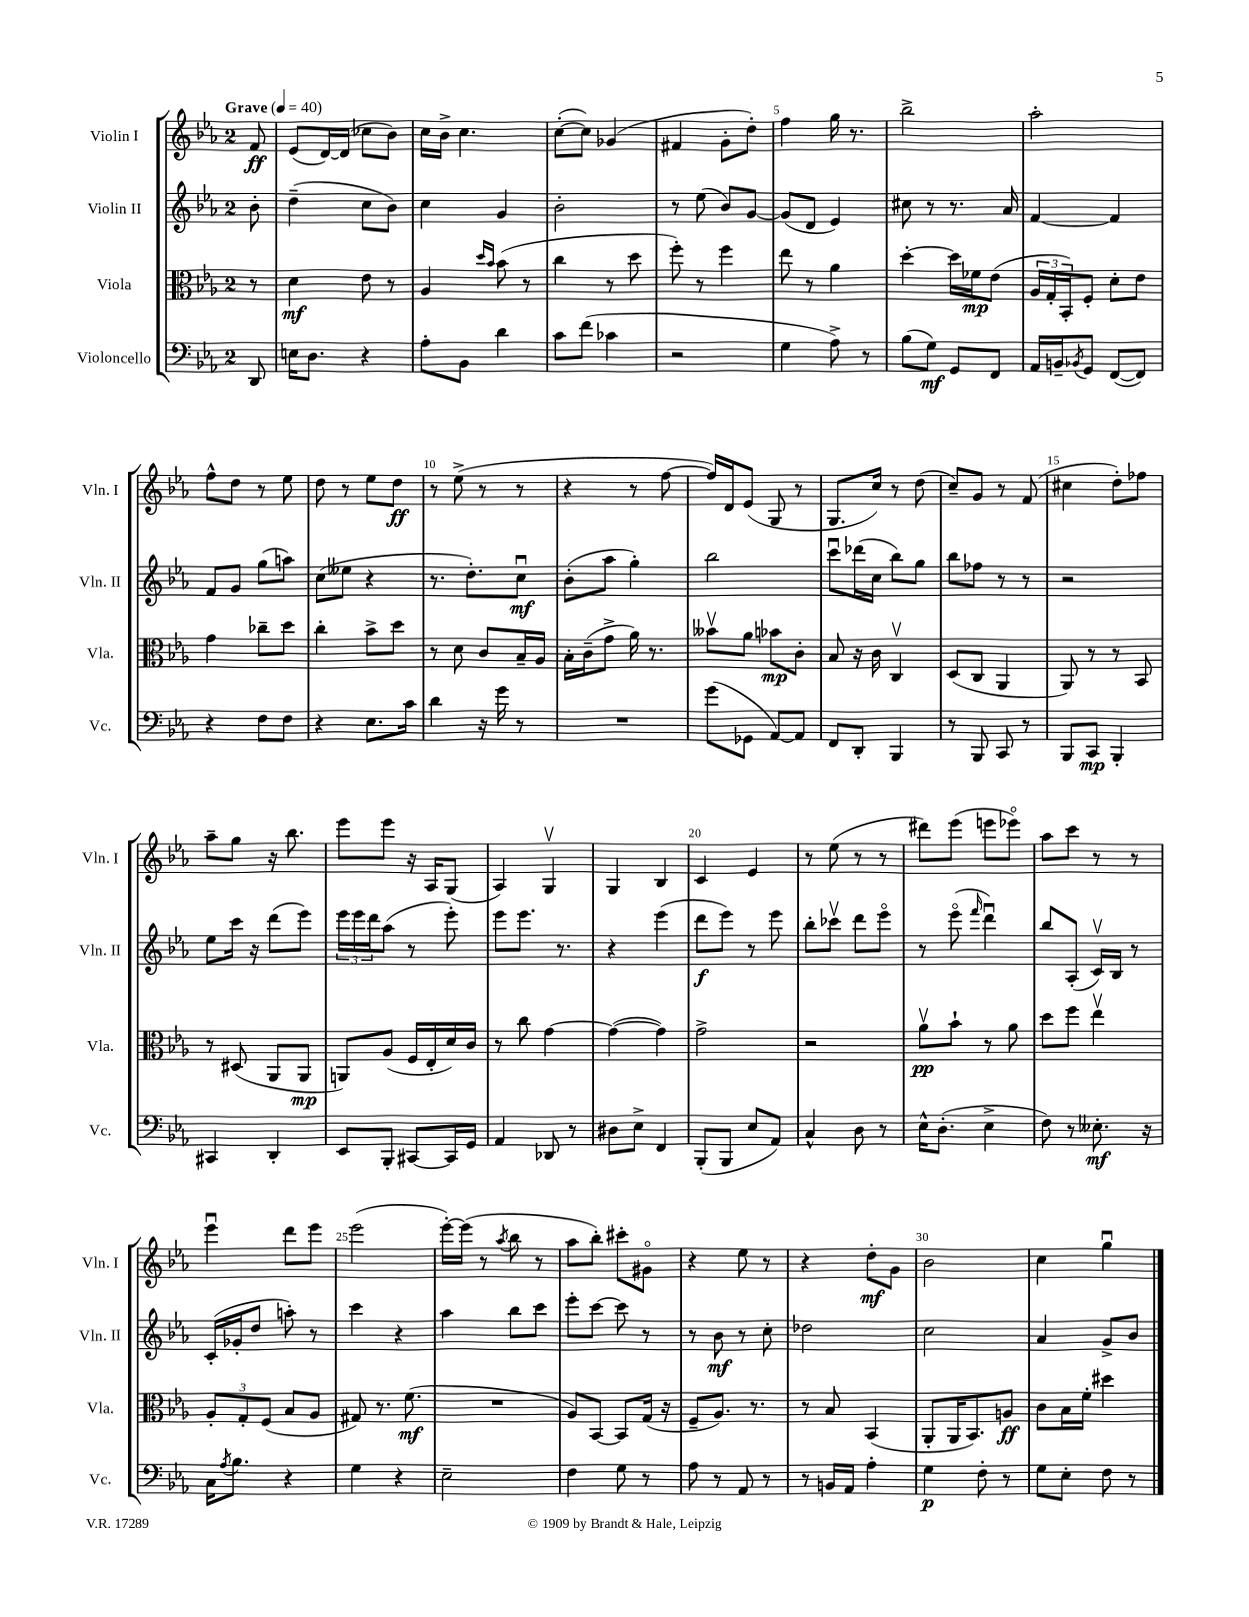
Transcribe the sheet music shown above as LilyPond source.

<<
\new StaffGroup <<
\new Staff = "s0" \with { instrumentName = "Violin I" shortInstrumentName = "Vln. I" } {
    \clef treble \key ees \major \once \override Staff.TimeSignature.style = #'single-digit \time 2/4 \partial 8 \tempo "Grave" 4 = 40
    f'8\ff |
    ees'8( d'16~) d'16( ces''8 bes'8) |
    c''16 bes'16-> c''4. |
    c''8~-.( c''8) ges'4( |
    fis'4 g'8-. d''8-.) |
    f''4 g''16 r8. |
    bes''2-> |
    aes''2-. |
    f''8-^ d''8 r8 ees''8 |
    d''8 r8 ees''8 d''8\ff |
    r8 ees''8->( r8 r8 |
    r4 r8 f''8~ |
    f''16) d'16 ees'8( g8 r8 |
    g8. c''16) r8 d''8( |
    c''8--) g'8 r8 f'8( |
    cis''4 d''8-.) fes''8 |
    aes''8-- g''8 r16 bes''8. |
    ees'''8 ees'''8 r16 aes16 g8( |
    aes4) g4\upbow |
    g4 bes4 |
    c'4 ees'4 |
    r8 ees''8( r8 r8 |
    dis'''8) ees'''8( e'''8 ees'''8\flageolet) |
    aes''8 c'''8 r8 r8 |
    ees'''4\downbow d'''8 ees'''8 |
    ees'''2( |
    ees'''16~-.) ees'''16( r8 \acciaccatura { aes''8 } bes''8 r8 |
    aes''8 bes''8-.) cis'''8-. gis'8\flageolet |
    r4 ees''8 r8 |
    r4 d''8-.\mf g'8 |
    bes'2 |
    c''4 g''4\downbow \bar "|." |
}
\new Staff = "s1" \with { instrumentName = "Violin II" shortInstrumentName = "Vln. II" } {
    \clef treble \key ees \major \once \override Staff.TimeSignature.style = #'single-digit \time 2/4 \partial 8
    bes'8-. |
    d''4--( c''8 bes'8) |
    c''4 g'4 |
    bes'2-. |
    r8 ees''8( bes'8) g'8~ |
    g'8( d'8 ees'4) |
    cis''8 r8 r8. aes'16 |
    f'4~ f'4 |
    f'8 g'8 g''8( a''8) |
    c''8( eeses''8 r4 |
    r8. d''8.-.) c''8\downbow\mf |
    bes'8-.( aes''8 g''4-.) |
    bes''2 |
    c'''8\downbow des'''16( c''16 bes''8) g''8 |
    bes''8 fes''8 r8 r8 |
    r2 |
    ees''8 c'''16 r16 d'''8( ees'''8) |
    \tuplet 3/2 { ees'''16 ees'''16 d'''16 } aes''8( r8 ees'''8-.) |
    ees'''8 ees'''8. r8. |
    r4 ees'''4( |
    d'''8\f ees'''8) r8 ees'''8 |
    bes''8-. ces'''8\upbow d'''8 ees'''8\flageolet |
    r8 ees'''8\flageolet( \grace { f'''16 } d'''4\downbow) |
    bes''8 aes8-.( c'16\upbow) bes16 r8 |
    c'16-.( ges'16-. d''8 a''8-.) r8 |
    c'''4 r4 |
    aes''4 bes''8 c'''8 |
    ees'''8-. c'''8~ c'''8 r8 |
    r8 bes'8\mf r8 c''8-. |
    des''2 |
    c''2 |
    aes'4 g'8-> bes'8 \bar "|." |
}
\new Staff = "s2" \with { instrumentName = "Viola" shortInstrumentName = "Vla." } {
    \clef alto \key ees \major \once \override Staff.TimeSignature.style = #'single-digit \time 2/4 \partial 8
    r8 |
    d'4\mf ees'8 r8 |
    aes4 \grace { d''16 bes'16 } bes'8( r8 |
    c''4 r8 d''8 |
    f''8-.) r8 f''4 |
    ees''8 r8 aes'4 |
    d''4~-. d''16 fes'16\mp ees'8( |
    \tuplet 3/2 { aes16 g16-. bes,16-.) } f8-. d'8-. ees'8 |
    g'4 ces''8-- d''8 |
    c''4-. bes'8-> d''8 |
    r8 d'8 c'8 bes16-- aes16 |
    bes16-. c'16--( g'8-> aes'16) r8. |
    beses'8\upbow aes'8 bes'8\mp c'8-. |
    bes8 r16 c'16 c4\upbow |
    d8( c8 aes,4 |
    aes,8) r8 r8 bes,8 |
    r8 dis8( aes,8 aes,8\mp |
    a,8) aes8( f16 ees16-. d'16) c'16 |
    r8 c''8 g'4~ |
    g'4~( g'4) |
    g'2-> |
    r2 |
    aes'8\upbow\pp bes'8-! r8 aes'8 |
    d''8 f''8 ees''4\upbow |
    \tuplet 3/2 { aes8-. g8-. f8( } bes8 aes8 |
    gis8) r8. f'8.\mf( |
    R2 |
    aes8) bes,8~ bes,8 g16( r16 |
    f8-- aes8.) r8. |
    r8 bes8 bes,4( |
    aes,8-. aes,16 bes,8.) a8\ff |
    c'8 bes16 f'16-. dis''4 \bar "|." |
}
\new Staff = "s3" \with { instrumentName = "Violoncello" shortInstrumentName = "Vc." } {
    \clef bass \key ees \major \once \override Staff.TimeSignature.style = #'single-digit \time 2/4 \partial 8
    d,8 |
    e16 d8. r4 |
    aes8-. bes,8 d'4 |
    c'8 f'8( ces'4 |
    r2 |
    g4 aes8->) r8 |
    bes8( g8\mf) g,8 f,8 |
    aes,16 b,16-- \acciaccatura { bes,8 } g,8 f,8~( f,8) |
    r4 f8 f8 |
    r4 ees8. c'16 |
    d'4 r16 g'16 r8 |
    R2 |
    g'8( ges,8 aes,8~) aes,8 |
    f,8 d,8-. bes,,4 |
    r8 bes,,8 c,8 r8 |
    bes,,8 c,8\mp bes,,4-. |
    cis,4 d,4-. |
    ees,8 bes,,8-. cis,8~ cis,16 g,16 |
    aes,4 des,8 r8 |
    dis8 ees8-> f,4 |
    bes,,8-.( bes,,8 ees8 aes,8) |
    c4-^ d8 r8 |
    ees16-^ d8.-.( ees4-> |
    f8) r8 eeses8.-.\mf r16 |
    c16 \acciaccatura { aes8 } bes8. r4 |
    g4 r4 |
    ees2-- |
    f4 g8 r8 |
    aes8 r8 aes,8 r8 |
    r8 b,16 aes,16 aes4-. |
    g4\p f8-. r8 |
    g8 ees8-. f8 r8 \bar "|." |
}
>>
>>
\layout { \context { \Score \override BarNumber.break-visibility = ##(#f #t #t) barNumberVisibility = #(every-nth-bar-number-visible 5) } }
